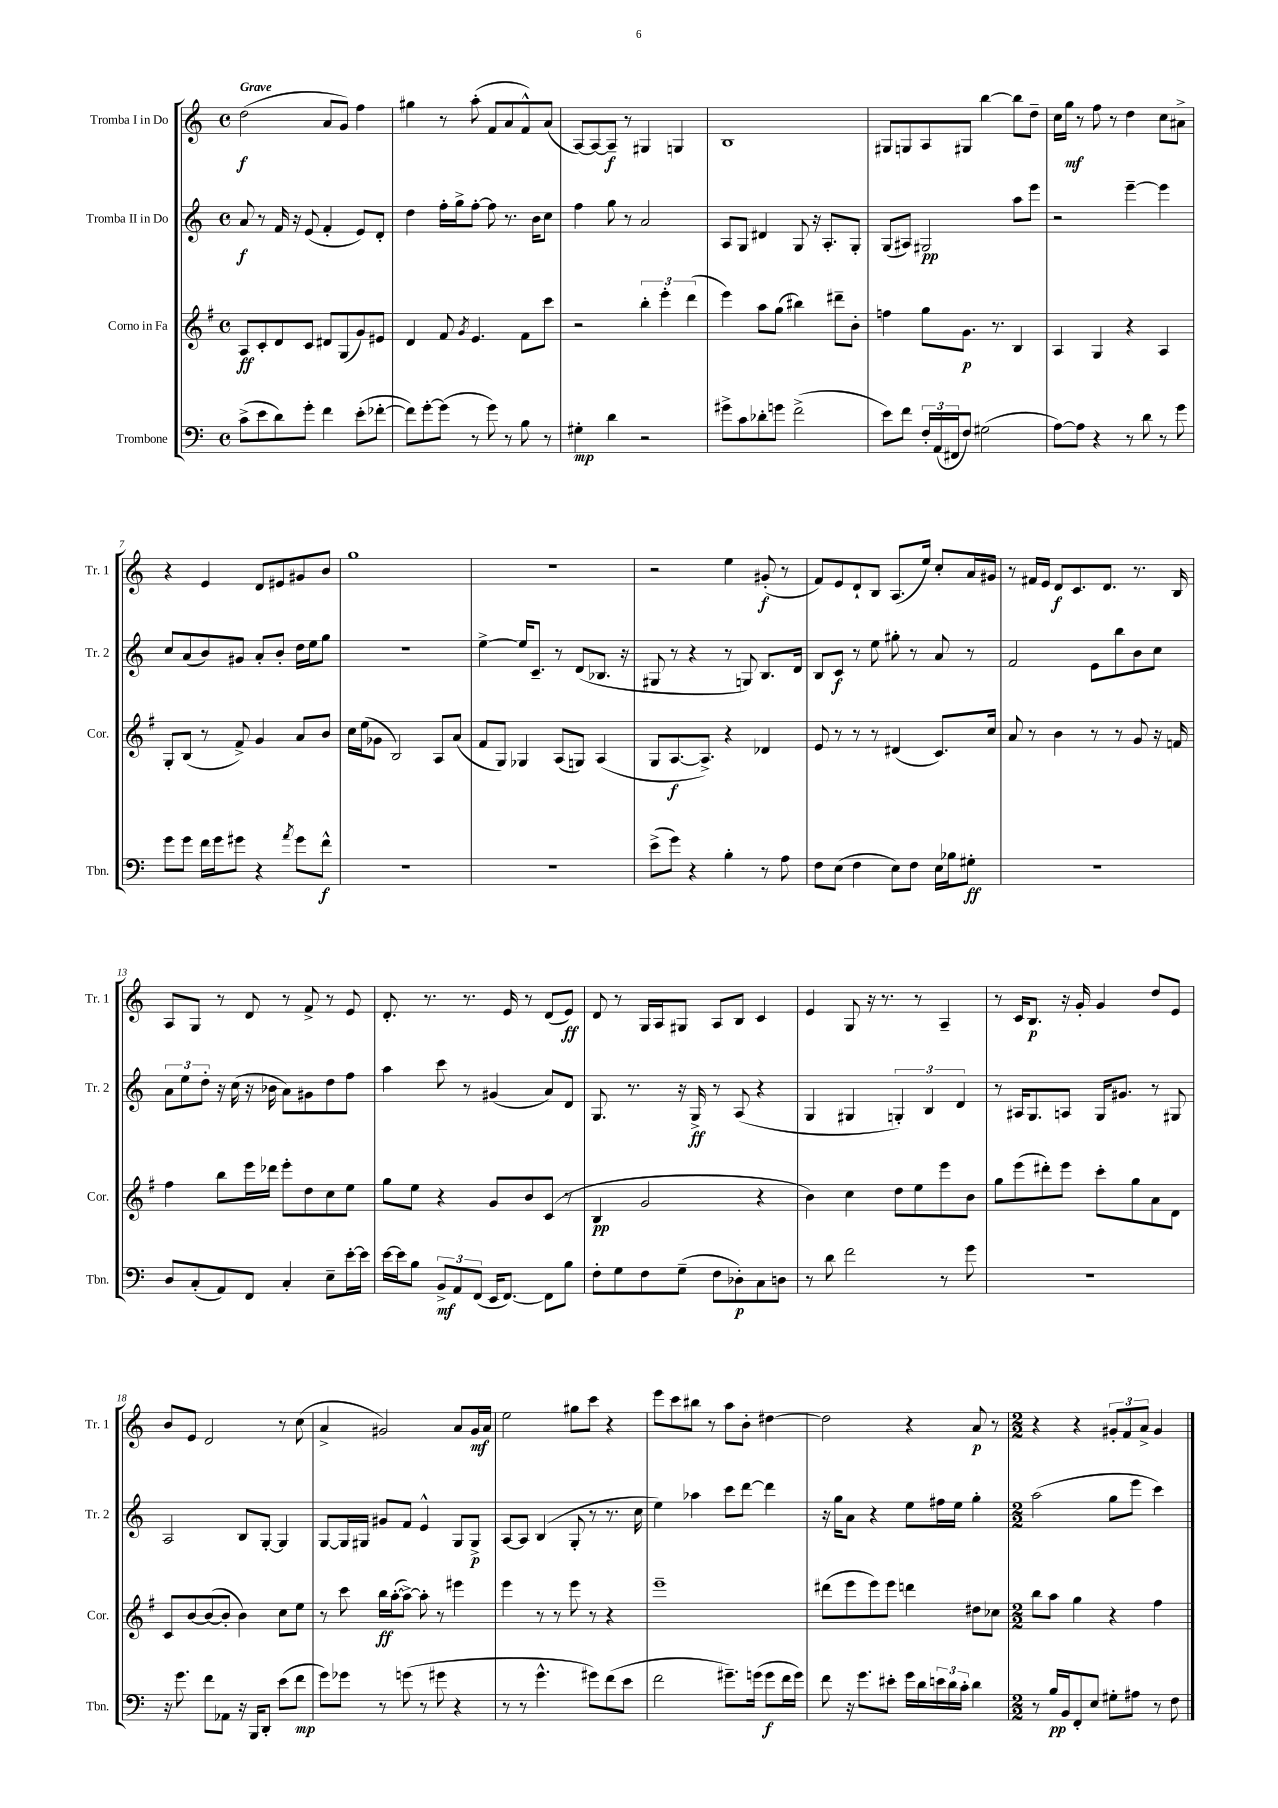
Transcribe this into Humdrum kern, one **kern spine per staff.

**kern	**kern	**kern	**kern
*staff4	*staff3	*staff2	*staff1
*clefF4	*clefG2	*clefG2	*clefG2
*k[]	*k[f#]	*k[]	*k[]
*M4/4	*M4/4	*M4/4	*M4/4
*met(c)	*met(c)	*met(c)	*met(c)
(8c^	8A	8a	(2dd
8e	8c'	8r	.
8d)	8d	16f	.
.	.	16r	.
8g'	8c	(8e	.
4f	8d#	4f'	8a
.	(8G	.	8g)
(8e'	8g)	8e)	4ff
[8f-'	8e#	8d'	.
=	=	=	=
8f-])	4d	4dd	4gg#
[8g'	.	.	.
(8g]	8f#	16ff'	8r
.	.	16gg^	.
.	8qg	.	.
8r	4.e	[8ff'	(8aa'
8g)	.	8ff]	8f
8r	.	8.r	8a
8B	8f#	.	8f^^)
.	.	16b	.
8r	8ccc	8cc	(8a
=	=	=	=
4G#'	2r	4ff	[8A)
.	.	.	8A_
4d	.	8gg	8A~]
.	.	8r	8r
2r	6bb'	2a	4G#
.	6eee'	.	.
.	.	.	4G
.	(6ddd	.	.
=	=	=	=
8g#^	4eee)	8A	1B
8c	.	8G	.
8d-'	8aa	4d#	.
8g	(8gg	.	.
(2f^	4bb#)	8G	.
.	.	16r	.
.	.	8.A'	.
.	8ddd#~	.	.
.	8b'	8G'	.
=	=	=	=
8e)	4ff	(8G	8G#
8f	.	8A#)	8G
24F'	8gg	2G#	8A
(24AA	.	.	.
24FF#	.	.	.
8F)	8.g	.	8G#
(2G#	.	.	[4bb
.	8.r	.	.
.	4B	8aa	8bb]
.	.	8eee	8dd~
=	=	=	=
[8A)	4A	2r	16cc
.	.	.	16gg
8A]	.	.	8r
4r	4G	.	8ff
.	.	.	8r
8r	4r	[4eee~	4dd
8d	.	.	.
8r	4A	4eee]	8cc
8g	.	.	8a#^
=	=	=	=
8g	8G'	8cc	4r
8g	(8B	(8a	.
16f	8r	8b)	4e
16g	.	.	.
8g#	8f#^)	8g#	.
4r	4g	8a'	8d
.	.	8b'	8e#
8qa	.	.	.
8g#	8a	16dd	8g#
.	.	16ee	.
8f^^	8b	8gg	8b
=	=	=	=
1r	16cc	1r	1gg
.	(16ee	.	.
.	8g-	.	.
.	2B)	.	.
.	8A	.	.
.	(8a	.	.
=	=	=	=
1r	8f#	[4ee^	1r
.	8G)	.	.
.	4G-	16ee]	.
.	.	8.c~	.
.	(8A	8r	.
.	8G)	(8d	.
.	(4A	8.B-	.
.	.	16r	.
=	=	=	=
(8e^	8G	8G#	2r
8g)	[8.A	8r	.
4r	.	4r	.
.	8.A^])	.	.
4B'	4r	8r	4ee
.	.	8G)	.
8r	4d-	8.B	(8g#'
8A	.	.	8r
.	.	16d	.
=	=	=	=
8F	8e	8B	8f)
(8E	8r	8c	8e
4F	8r	8r	8d`
.	8r	8ee	8B
8E)	(4d#	8gg#'	(8.A
8F	.	8r	.
.	.	.	16ee)
16E	8.c)	8a	8cc'
16B-	.	.	.
8G#'	.	8r	16a
.	16cc	.	16g#
=	=	=	=
1r	8a	2f	8r
.	8r	.	16f#
.	.	.	16e
.	4b	.	8d
.	.	.	8.c
.	8r	8e	.
.	.	.	8.d
.	8r	8bb	.
.	8g	8b	8.r
.	16r	8cc	.
.	16f	.	16B
=	=	=	=
8D	4ff#	12a	8A
.	.	12ee	.
(8C'	.	.	8G
.	.	12dd'	.
8AA)	8bb	16r	8r
.	.	(16cc	.
8FF	16eee	16r	8d
.	16ddd-	16b-	.
4C'	8eee'	8a)	8r
.	8dd	8g#	8f^
8E~	8cc	8dd	8r
[16e'	8ee	8ff	8e
16e]	.	.	.
=	=	=	=
[16e	8gg	4aa	8.d'
16e]	.	.	.
8B	8ee	.	.
.	.	.	8.r
12BB^	4r	8ccc	.
12AA	.	.	.
.	.	8r	8.r
(12FF	.	.	.
16EE	8g	(4g#	.
[8.FF)	.	.	16e
.	8b	.	8r
8FF]	(8c	8a)	(8d
8B	8r	8d	8e)
=	=	=	=
8F'	4B	8.G	8d
8G	.	.	8r
.	.	8.r	.
8F	2g	.	16G
.	.	.	16A
(8G~	.	16r	8G#
.	.	16G^	.
8F	.	8r	8A
8D-')	.	(8A	8B
8C	4r	4r	4c
8D	.	.	.
=	=	=	=
8r	4b)	4G	4e
8d	.	.	.
2f	4cc	4G#	8G
.	.	.	16r
.	.	.	8.r
.	8dd	6G')	.
.	8ee	.	8r
.	.	6B	.
8r	8eee	.	4A~
.	.	6d	.
8g	8b	.	.
=	=	=	=
1r	8gg	8r	8r
.	(8eee	16A#	16c
.	.	8.G	8.B
.	8ddd#')	.	.
.	8eee	8A	16r
.	.	.	16g'
.	8ccc'	16G	4g
.	.	8.g#	.
.	8gg	.	.
.	8a	8r	8dd
.	8d	8G#	8e
=	=	=	=
16r	8c	2A	8b
8.g	.	.	.
.	[8b	.	8e
8f	(8b_	.	2d
8AA-	8b']	.	.
16r	4b)	8B	.
16BBB	.	.	.
8DD'	.	[8G'	.
(8e	8cc	4G]	8r
8f	8ee	.	(8cc
=	=	=	=
8g)	8r	[8G	4a^
8g-	8ccc	16G]	.
.	.	16G#	.
8r	16bb	8g#	2g#)
.	([16aa'	.	.
(8g	8aa^_)	8f	.
8r	8aa']	4e^^	.
8g#	8r	.	.
4r	4eee#	8G#	8a
.	.	8G#^	16g#
.	.	.	16a
=	=	=	=
8r	4eee	[8A	2ee
8r	.	8A]	.
4.g^^	8r	(4B	.
.	8r	.	.
.	8eee	8G'	8gg#
8g#)	8r	8r	8ccc
(8f	4r	8.r	4r
8e	.	.	.
.	.	16cc	.
=	=	=	=
2f	1eee~	4ee)	8eee
.	.	.	8ccc
.	.	4aa-	8bb#
.	.	.	8r
8.g#~)	.	8ccc	8aa
.	.	[8ddd	8b'
(16g	.	.	.
8g	.	4ddd]	[4dd#
16f	.	.	.
16g)	.	.	.
=	=	=	=
8f	(8ddd#	16r	2dd#]
.	.	16gg	.
16r	8eee	8a	.
8.g	.	.	.
.	8eee)	4r	.
8e#'	8eee	.	.
16g	4ddd	8ee	4r
16d	.	.	.
24e	.	16ff#	.
24d	.	.	.
.	.	16ee	.
24c'	.	.	.
4d	8dd#	4gg'	8a
.	8cc-	.	8r
=	=	=	=
*M2/2	*M2/2	*M2/2	*M2/2
8r	8bb	(2aa	4r
16B	8aa	.	.
16BB	.	.	.
8FF'	4gg	.	4r
8E	.	.	.
8G#'	4r	8gg	12g#'
.	.	.	12f
8A#	.	8eee	.
.	.	.	12a^
8r	4ff#	4ccc)	4g#
8F	.	.	.
==	==	==	==
*-	*-	*-	*-
